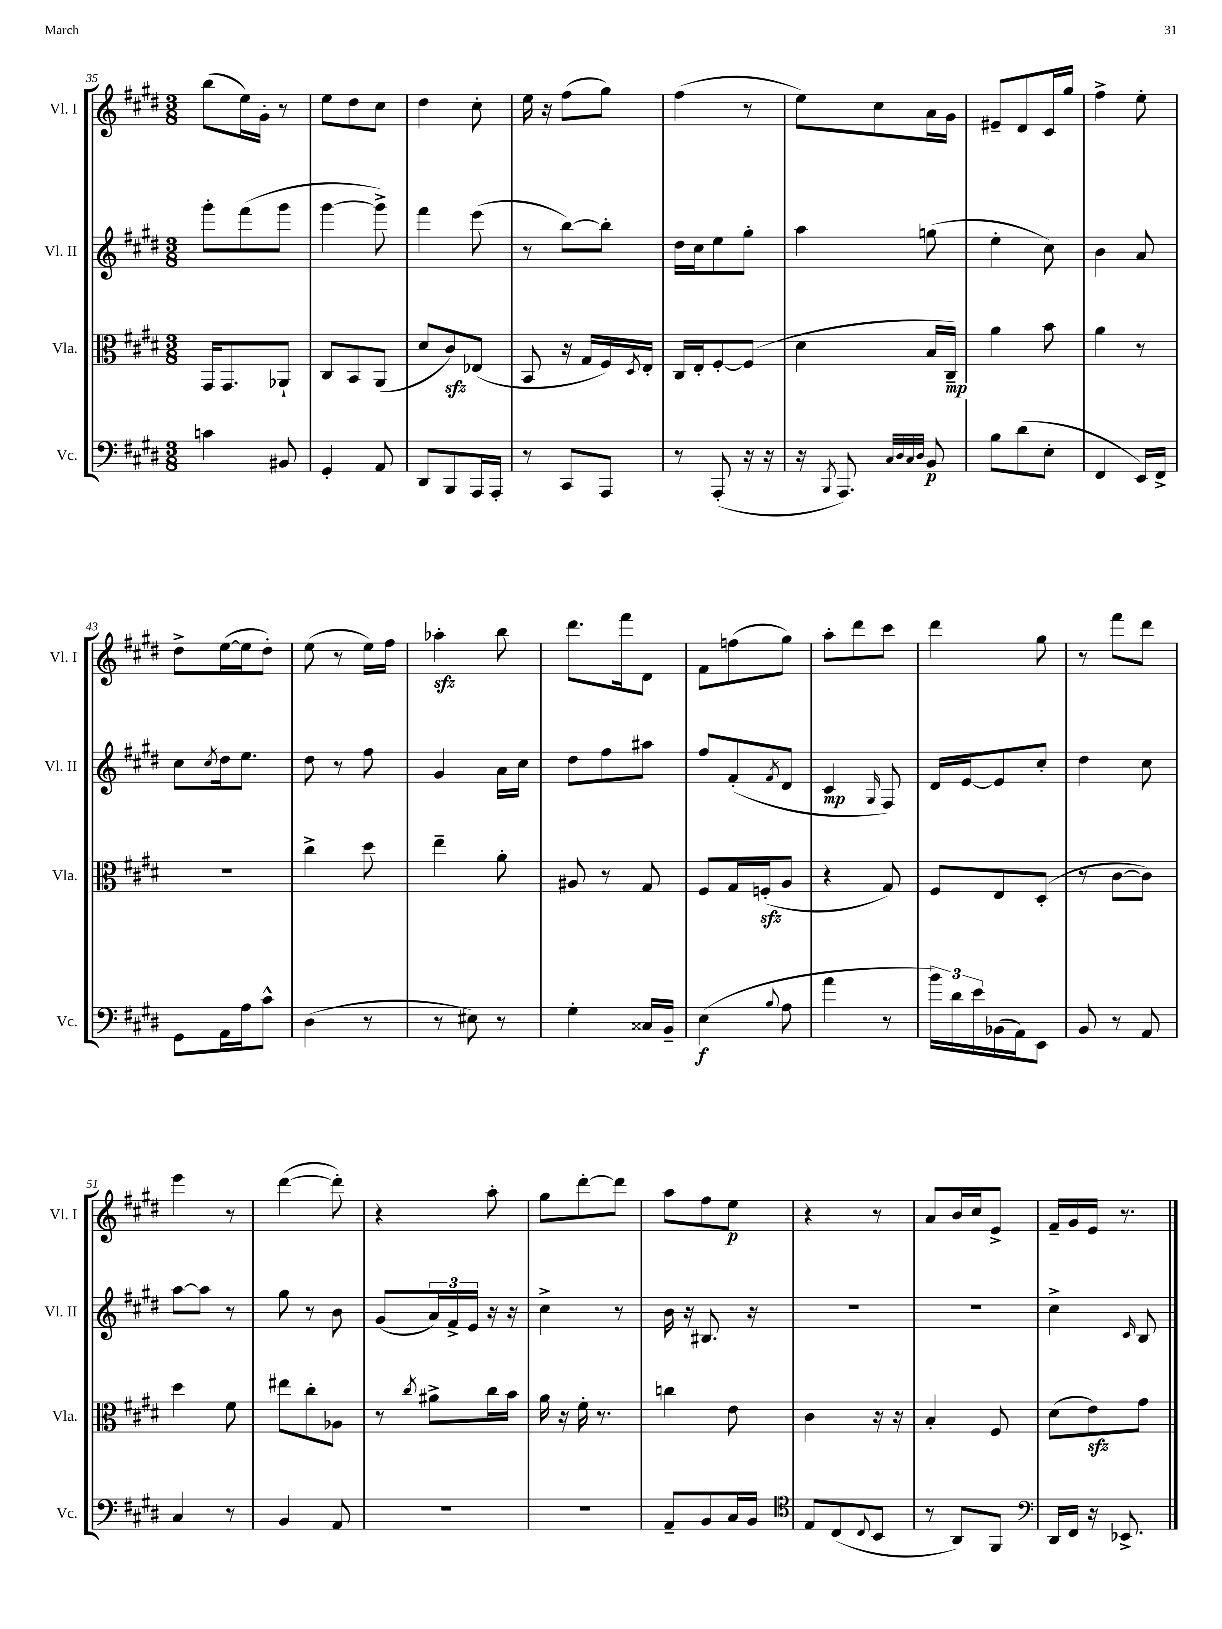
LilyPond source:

<<
\new StaffGroup <<
\new Staff = "s0" \with { instrumentName = "Vl. I" shortInstrumentName = "Vl. I" } {
    \clef treble \key e \major \numericTimeSignature \time 3/8
    b''8( e''16) gis'16-. r8 |
    e''8 dis''8 cis''8 |
    dis''4 cis''8-. |
    e''16 r16 fis''8( gis''8) |
    fis''4( r8 |
    e''8) cis''8 a'16 gis'16 |
    eis'8-- dis'8 cis'16 gis''16 |
    fis''4-> e''8-. |
    dis''8-> e''16~( e''16 dis''8-.) |
    e''8( r8 e''16) fis''16 |
    aes''4-.\sfz b''8 |
    dis'''8. fis'''16 dis'8 |
    fis'8 f''8( gis''8) |
    a''8-. dis'''8 cis'''8 |
    dis'''4 gis''8 |
    r8 fis'''8 dis'''8 |
    e'''4 r8 |
    dis'''4~( dis'''8-.) |
    r4 a''8-. |
    gis''8 dis'''8~-. dis'''8 |
    a''8 fis''8 e''8\p |
    r4 r8 |
    a'8 b'16 cis''16 e'8-> |
    fis'16-- gis'16 e'16 r8. \bar "|." |
}
\new Staff = "s1" \with { instrumentName = "Vl. II" shortInstrumentName = "Vl. II" } {
    \clef treble \key e \major \numericTimeSignature \time 3/8
    gis'''8-. fis'''8( gis'''8 |
    gis'''4~ gis'''8->) |
    fis'''4 e'''8( |
    r8 b''8~) b''8-. |
    dis''16 cis''16 e''8 gis''8-. |
    a''4 g''8( |
    e''4-. cis''8) |
    b'4 a'8 |
    cis''8 \acciaccatura { cis''8 } dis''16 e''8. |
    dis''8 r8 fis''8 |
    gis'4 a'16 cis''16 |
    dis''8 fis''8 ais''8 |
    fis''8 fis'8-.( \acciaccatura { fis'8 } dis'8 |
    cis'4\mp \grace { gis16 } fis8) |
    dis'16 e'16~ e'8 cis''8-. |
    dis''4 cis''8 |
    a''8~ a''8 r8 |
    gis''8 r8 b'8 |
    gis'8( \tuplet 3/2 { a'16) fis'16-> e'16 } r16 r16 |
    cis''4-> r8 |
    b'16 r16 bis8. r16 |
    R4. |
    R4. |
    cis''4-> \grace { cis'16 } b8 \bar "|." |
}
\new Staff = "s2" \with { instrumentName = "Vla." shortInstrumentName = "Vla." } {
    \clef alto \key e \major \numericTimeSignature \time 3/8
    gis,16 gis,8. aes,8-! |
    cis8 b,8 a,8( |
    dis'8 cis'8\sfz) ees8( |
    b,8 r16 gis16 fis16) \acciaccatura { dis8 } e16-. |
    cis16 e16-. fis8~-. fis8( |
    dis'4 b16 cis16--\mp) |
    a'4 b'8 |
    a'4 r8 |
    R4. |
    cis''4-> dis''8 |
    e''4-- a'8-. |
    ais8 r8 gis8 |
    fis8 gis16 f16-.\sfz( a8 |
    r4 gis8) |
    fis8 e8 dis8-.( |
    r8 cis'8~ cis'8) |
    dis''4 fis'8 |
    eis''8 cis''8-. aes8 |
    r8 \acciaccatura { cis''8 } ais'8-> cis''16 b'16 |
    a'16 r16 fis'16-. r8. |
    c''4 e'8 |
    cis'4 r16 r16 |
    b4-. fis8 |
    dis'8( e'8\sfz) gis'8 \bar "|." |
}
\new Staff = "s3" \with { instrumentName = "Vc." shortInstrumentName = "Vc." } {
    \clef bass \key e \major \numericTimeSignature \time 3/8
    c'4 bis,8 |
    gis,4-. a,8 |
    dis,8 b,,8 a,,16 a,,16-. |
    r8 cis,8 a,,8 |
    r8 a,,8-.( r16 r16 |
    r16 \acciaccatura { b,,8 } a,,8.) \grace { cis32 dis32 cis32 dis32 } b,8\p |
    b8 dis'8( e8-. |
    fis,4 e,16) fis,16-> |
    gis,8 a,16 a16 cis'8-^ |
    dis4( r8 |
    r8 eis8) r8 |
    gis4-. cisis16 b,16-- |
    e4\f( \appoggiatura { b8 } a8 |
    a'4 r8 |
    \tuplet 3/2 { b'16) dis'16 e'16 } bes,16( a,16) e,8 |
    b,8 r8 a,8 |
    cis4 r8 |
    b,4 a,8 |
    R4. |
    R4. |
    a,8-- b,8 cis16 b,16 |
    \clef tenor e8 cis8( \appoggiatura { cis8 } b,8 |
    r8 a,8) fis,8 |
    \clef bass dis,16 fis,16 r16 ees,8.-> \bar "|." |
}
>>
>>
\layout { \context { \Score currentBarNumber = #35 } }
